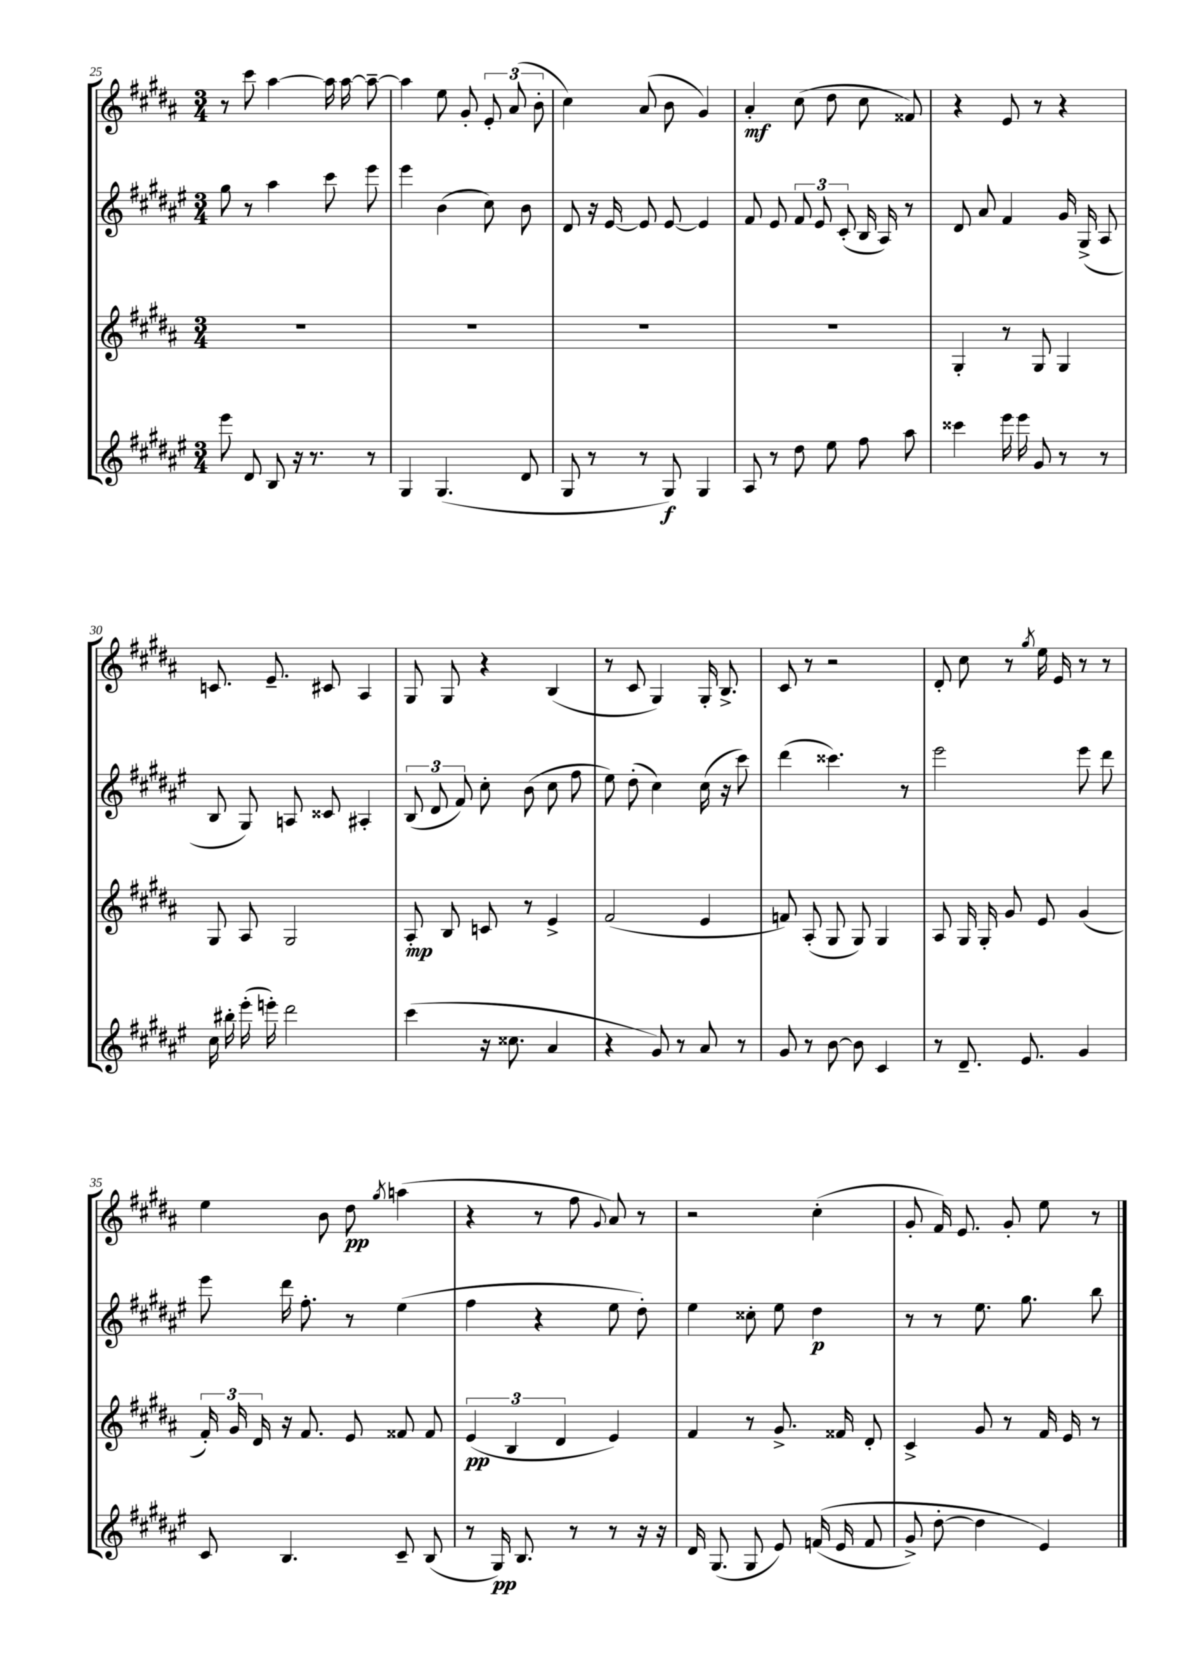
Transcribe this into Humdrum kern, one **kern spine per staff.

**kern	**dynam	**kern	**dynam	**kern	**dynam	**kern	**dynam
*part4	*part4	*part3	*part3	*part2	*part2	*part1	*part1
*staff4	*staff4	*staff3	*staff3	*staff2	*staff2	*staff1	*staff1
*clefG2	*	*clefG2	*	*clefG2	*	*clefG2	*
*k[f#c#g#d#a#e#]	*	*k[f#c#g#d#a#]	*	*k[f#c#g#d#a#e#]	*	*k[f#c#g#d#a#]	*
*M3/4	*	*M3/4	*	*M3/4	*	*M3/4	*
=25	=25	=25	=25	=25	=25	=25	=25
8eee#\	.	2.r	.	8gg#\	.	8r	.
8d#/	.	.	.	8r	.	8ccc#\	.
8B/	.	.	.	4aa#\	.	[4aa#\	.
16r	.	.	.	.	.	.	.
8.r	.	.	.	.	.	.	.
.	.	.	.	8ccc#\	.	16aa#\]	.
.	.	.	.	.	.	[16aa#\	.
8r	.	.	.	8eee#\	.	8aa#~\_	.
=26	=26	=26	=26	=26	=26	=26	=26
4G#/	.	2.r	.	4eee#\	.	4aa#\]	.
(4.G#/	.	.	.	(4b\	.	8ee\	.
.	.	.	.	.	.	8g#'/	.
.	.	.	.	8cc#\)	.	12e'/	.
.	.	.	.	.	.	(12a#/	.
8d#/	.	.	.	8b\	.	.	.
.	.	.	.	.	.	12b'\	.
=27	=27	=27	=27	=27	=27	=27	=27
8G#/	.	2.r	.	8d#/	.	4cc#\)	.
8r	.	.	.	16r	.	.	.
.	.	.	.	[16e#/	.	.	.
8r	.	.	.	8e#/]	.	(8a#/	.
8G#/)	f	.	.	[8e#/	.	8b\	.
4G#/	.	.	.	4e#/]	.	4g#/)	.
=28	=28	=28	=28	=28	=28	=28	=28
8A#/	.	2.r	.	8f#/	.	4a#'/	mf
8r	.	.	.	8e#/	.	.	.
8dd#\	.	.	.	12f#/	.	(8cc#\	.
.	.	.	.	12e#/	.	.	.
8ee#\	.	.	.	.	.	8dd#\	.
.	.	.	.	(12c#'/	.	.	.
8ff#\	.	.	.	16B/	.	8cc#\	.
.	.	.	.	16A#/)	.	.	.
8aa#\	.	.	.	8r	.	8f##X/)	.
=29	=29	=29	=29	=29	=29	=29	=29
4ccc##X\	.	4G#'/	.	8d#/	.	4r	.
.	.	.	.	8a#/	.	.	.
16eee#\	.	8r	.	4f#/	.	8e/	.
16eee#\	.	.	.	.	.	.	.
8g#/	.	8G#/	.	.	.	8r	.
8r	.	4G#/	.	16g#/	.	4r	.
.	.	.	.	(16G#^/	.	.	.
8r	.	.	.	8A#/	.	.	.
!!LO:LB:g=z
=30	=30	=30	=30	=30	=30	=30	=30
16cc#\	.	8G#/	.	8B/	.	8.cn/	.
16bb#X'\	.	.	.	.	.	.	.
(16eee#'\	.	8A#/	.	8G#/)	.	.	.
16eeen'\)	.	.	.	.	.	8.e~/	.
2ddd#\	.	2G#/	.	8An/	.	.	.
.	.	.	.	8c##X/	.	8c#X/	.
.	.	.	.	4A#X'/	.	4A#/	.
=31	=31	=31	=31	=31	=31	=31	=31
(4ccc#\	.	8A#'/	mp	(12B/	.	8G#/	.
.	.	.	.	12d#/	.	.	.
.	.	8B/	.	.	.	8G#/	.
.	.	.	.	12f#/)	.	.	.
16r	.	8cn/	.	8cc#'\	.	4r	.
8.cc##X\	.	.	.	.	.	.	.
.	.	8r	.	(8b\	.	.	.
4a#/	.	4e^/	.	8cc#\	.	(4B/	.
.	.	.	.	8ff#\	.	.	.
=32	=32	=32	=32	=32	=32	=32	=32
4r	.	(2f#/	.	8ee#\)	.	8r	.
.	.	.	.	(8dd#'\	.	8c#/	.
8g#/)	.	.	.	4cc#\)	.	4G#/)	.
8r	.	.	.	.	.	.	.
8a#/	.	4e/	.	(16cc#\	.	16G#'/	.
.	.	.	.	16r	.	8.B^/	.
8r	.	.	.	8ccc#\)	.	.	.
=33	=33	=33	=33	=33	=33	=33	=33
8g#/	.	8fn/)	.	(4ddd#\	.	8c#/	.
8r	.	(8A#'/	.	.	.	8r	.
[8b\	.	8G#/	.	4.ccc##X\)	.	2r	.
8b\]	.	8G#/)	.	.	.	.	.
4c#/	.	4G#/	.	.	.	.	.
.	.	.	.	8r	.	.	.
=34	=34	=34	=34	=34	=34	=34	=34
8r	.	8A#/	.	2eee#\	.	8d#'/	.
8.d#~/	.	16G#/	.	.	.	8cc#\	.
.	.	16G#'/	.	.	.	.	.
.	.	8g#/	.	.	.	8r	.
8.e#/	.	.	.	.	.	.	.
.	.	.	.	.	.	8qgg#/	.
.	.	8e/	.	.	.	16ee\	.
.	.	.	.	.	.	16e/	.
4g#/	.	(4g#/	.	8eee#\	.	8r	.
.	.	.	.	8ddd#\	.	8r	.
!!LO:LB:g=z
=35	=35	=35	=35	=35	=35	=35	=35
8c#/	.	24f#'/)	.	8eee#\	.	4ee\	.
.	.	24g#/	.	.	.	.	.
.	.	24d#/	.	.	.	.	.
4.B/	.	16r	.	16ddd#\	.	.	.
.	.	8.f#/	.	8.ff#'\	.	.	.
.	.	.	.	.	.	8b\	.
.	.	8e/	.	8r	.	8dd#\	pp
.	.	.	.	.	.	8qgg#/	.
8c#~/	.	8f##X/	.	(4ee#\	.	(4aan\	.
(8B/	.	8f##/	.	.	.	.	.
=36	=36	=36	=36	=36	=36	=36	=36
8r	.	(6e/	pp	4ff#\	.	4r	.
16G#/)	pp	.	.	.	.	.	.
.	.	6B/	.	.	.	.	.
8.B/	.	.	.	.	.	.	.
.	.	.	.	4r	.	8r	.
.	.	6d#/	.	.	.	.	.
8r	.	.	.	.	.	8ff#\	.
.	.	.	.	.	.	8qqg#/	.
8r	.	4e/)	.	8ee#\	.	8a#/)	.
16r	.	.	.	8dd#'\)	.	8r	.
16r	.	.	.	.	.	.	.
=37	=37	=37	=37	=37	=37	=37	=37
16d#/	.	4f#/	.	4ee#\	.	2r	.
(8.G#/	.	.	.	.	.	.	.
8G#/	.	8r	.	8cc##X'\	.	.	.
8e#/)	.	8.g#^/	.	8ee#\	.	.	.
((16fn/	.	.	.	4dd#\	p	(4cc#'\	.
16e#/	.	16f##X/	.	.	.	.	.
8f/	.	8d#'/	.	.	.	.	.
=38	=38	=38	=38	=38	=38	=38	=38
8g#^/)	.	4c#^/	.	8r	.	8g#'/	.
[8dd#'\	.	.	.	8r	.	16f#/)	.
.	.	.	.	.	.	8.e/	.
4dd#\]	.	8g#/	.	8.ee#\	.	.	.
.	.	8r	.	.	.	8g#'/	.
.	.	.	.	8.gg#\	.	.	.
4e#/)	.	16f#/	.	.	.	8ee\	.
.	.	16e/	.	.	.	.	.
.	.	8r	.	8bb\	.	8r	.
==	==	==	==	==	==	==	==
*-	*-	*-	*-	*-	*-	*-	*-
